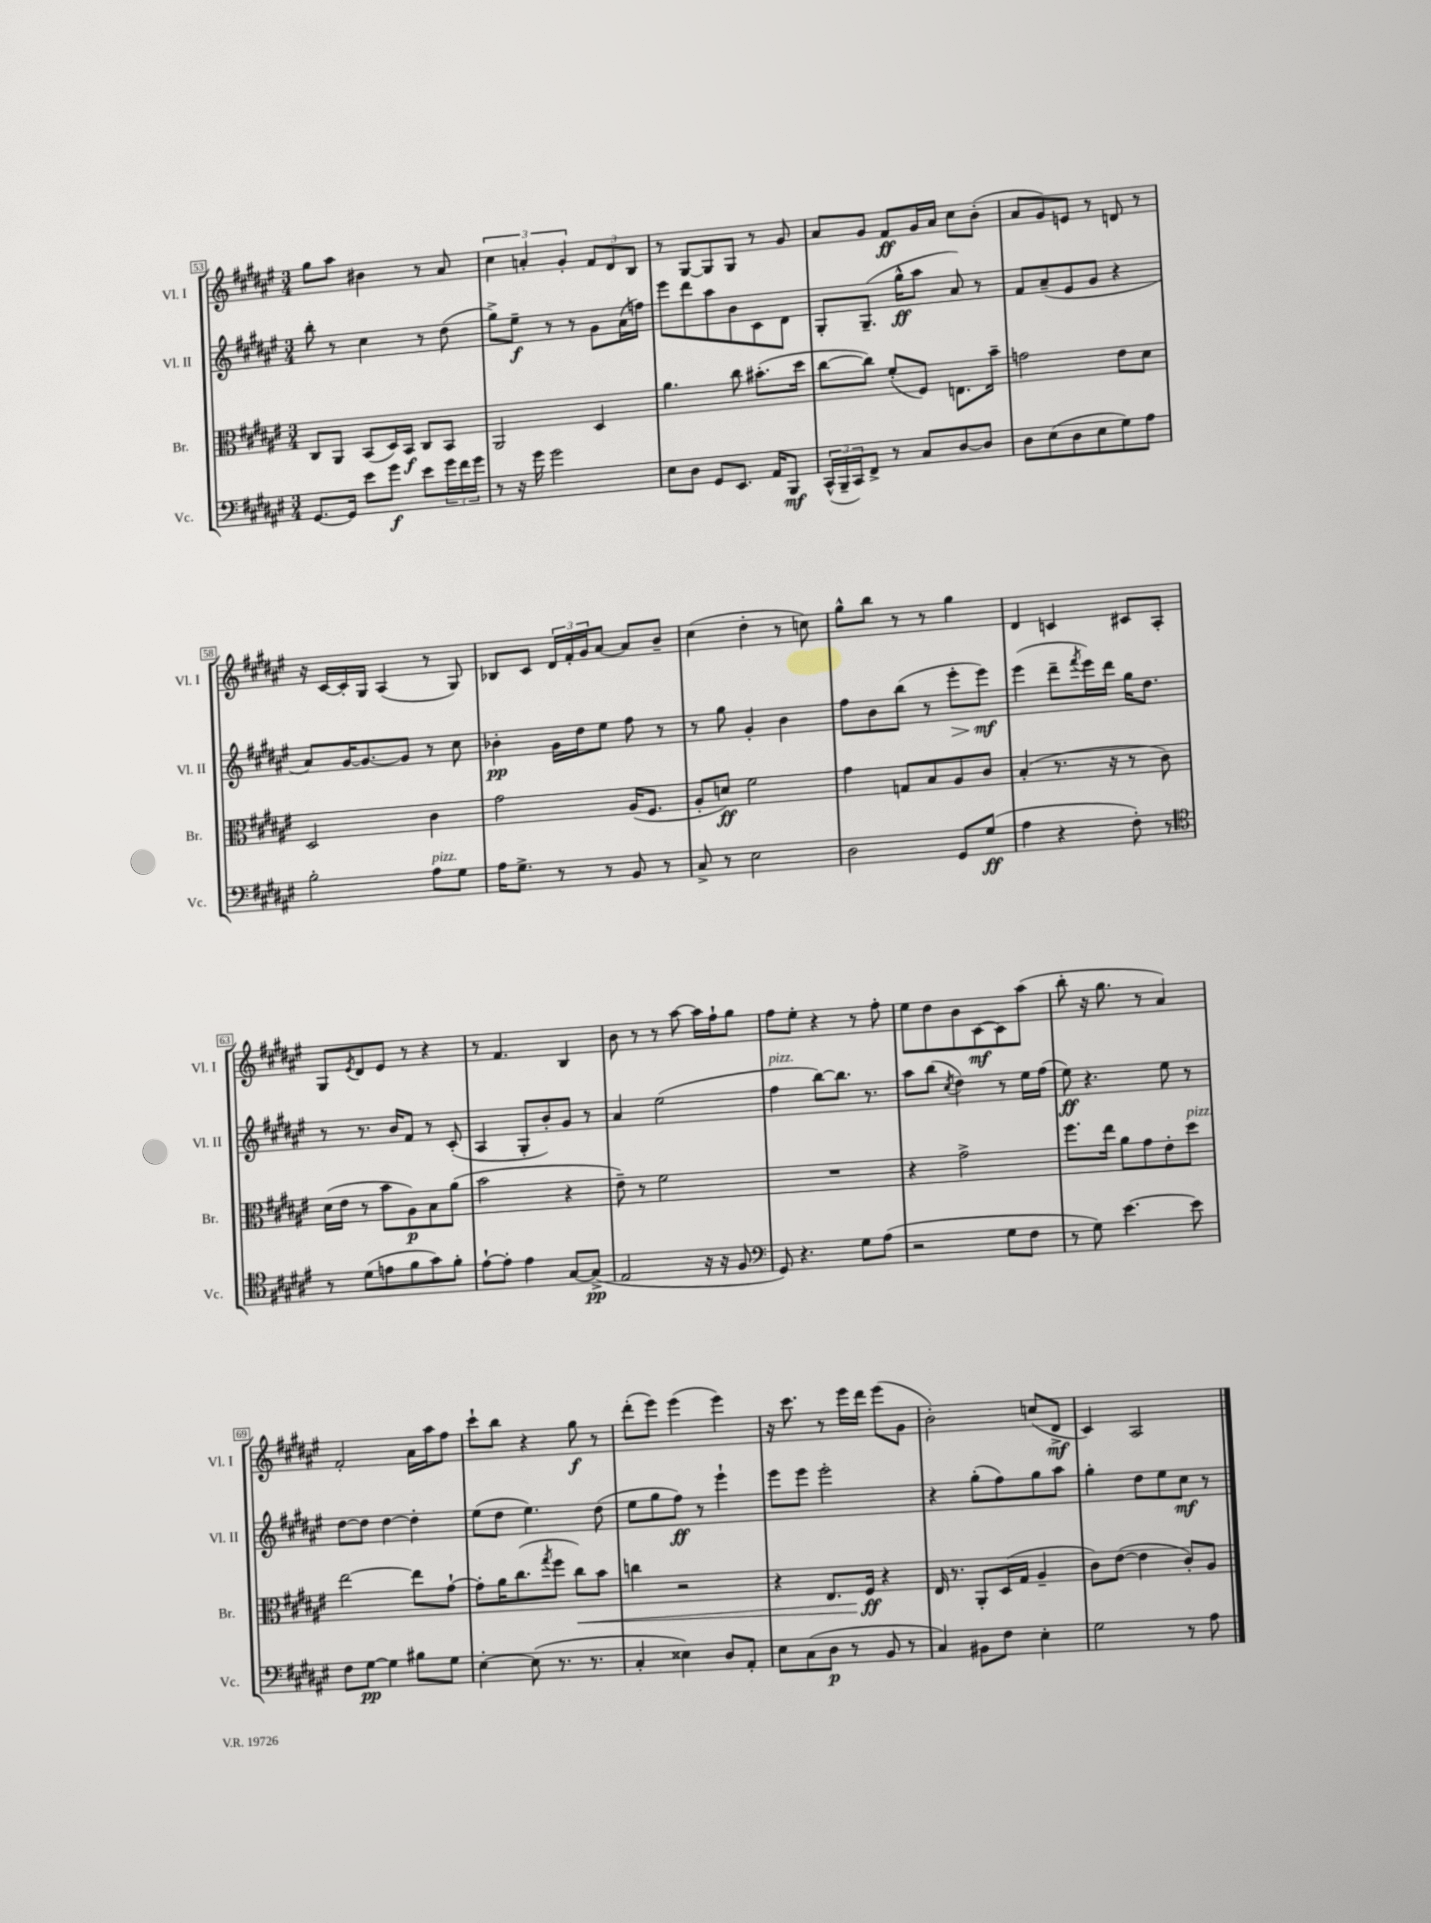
<<
\new StaffGroup <<
\new Staff = "s0" \with { instrumentName = "Vl. I" shortInstrumentName = "Vl. I" } {
    \clef treble \key fis \major \numericTimeSignature \time 3/4
    gis''8 ais''8 bis'4 r8 ais'8 |
    \tuplet 3/2 { cis''4 a'4-. gis'4-. } \tuplet 3/2 { fis'8 dis'8 b8 } |
    r8 gis8~ gis8 gis8 r8 gis'8 |
    ais'8 gis'8 fis'8\ff gis'16 ais'16 cis''8 b'8-.( |
    ais'8 gis'8) e'8 r8 d'8 r8 |
    r16 cis'16~ cis'16-. gis16 ais4( r8 gis8) |
    bes8 cis'8 \tuplet 3/2 { dis'16 fis'16-. gis'16 } ais'8~ ais'8 b'8-- |
    cis''4( dis''4-. r8 c''8) |
    gis''8-^ b''8 r8 r8 gis''4 |
    dis'4 c'4 cis'8 ais8-. |
    gis8 \acciaccatura { eis'8 } dis'8 eis'8 r8 r4 |
    r8 fis'4. b4 |
    b'8 r8 r8 ais''8~ ais''16 fis''16-! gis''8 |
    fis''8 eis''8-. r4 r8 fis''8-. |
    eis''8 dis''8 b'8 cis'8~\mf cis'8 ais''8( |
    b''8-. r16 gis''8. r8 ais'4) |
    fis'2-. ais'16 ais''16 fis''8 |
    cis'''8-! b''8 r4 gis''8\f r8 |
    dis'''8-.( eis'''8) eis'''4( eis'''4) |
    r16 cis'''8. r8 eis'''16 dis'''16 eis'''8( gis'8 |
    b'2-.) c''8( dis'8->\mf |
    cis'4) ais2 \bar "|." |
}
\new Staff = "s1" \with { instrumentName = "Vl. II" shortInstrumentName = "Vl. II" } {
    \clef treble \key fis \major \numericTimeSignature \time 3/4
    b''8-. r8 cis''4 r8 dis''8( |
    gis''8->) eis''8--\f r8 r8 gis'8 ais'16( f''16) |
    eis'''8 dis'''8 ais''8 b'8 cis'8 dis'8 |
    gis8-. gis8.--( gis''16-^\ff ais''8 ais'8) r8 |
    fis'8 ais'8--( eis'8 gis'8 r4 |
    ais'8) gis'16~ gis'8.~ gis'8 r8 cis''8 |
    bes'4-.\pp gis'16 dis''16 eis''8 fis''8 r8 |
    r8 gis''8 gis'4-. b'4 |
    fis''8 b'8 b''8( r8 eis'''8-.\> eis'''8\mf\!) |
    eis'''4( dis'''8-- \acciaccatura { fis'''8 } eis'''16) dis'''16 gis''16 dis''8. |
    r8 r8. b'16 fis'8 r8 cis'8-.( |
    ais4 gis8-. b'8-.) gis'8 r8 |
    ais'4 eis''2( |
    fis''4^\markup { \italic "pizz." } b''8~) b''8. r8. |
    ais''8 b''8( \acciaccatura { cis''8 } dis''4) r8 eis''16 fis''16( |
    eis''8\ff) r4. eis''8 r8 |
    dis''8~ dis''8 dis''4~ dis''4-. |
    eis''8( dis''8 eis''4.) dis''8( |
    eis''8 gis''8 fis''8\ff) r8 eis'''4-! |
    eis'''8 eis'''8 eis'''2-. |
    r4 gis''8-.( fis''8) gis''8 ais''8 |
    gis''4-. dis''8 eis''8 cis''8\mf r8 \bar "|." |
}
\new Staff = "s2" \with { instrumentName = "Br." shortInstrumentName = "Br." } {
    \clef alto \key fis \major \numericTimeSignature \time 3/4
    cis8 ais,8 b,8( dis16) b,16\f cis8 b,8 |
    ais,2 dis4 |
    ais'4. cis''8 bis'8.-.( dis''16 |
    cis''8~ cis''8) fis'8-.( fis8) e8. b'16-- |
    g'2 eis'8 dis'8 |
    dis2 cis'4 |
    gis'2 ais16( fis8. |
    ais8-. d'8\ff) fis'2 |
    gis'4 g8 b8 ais8 cis'8 |
    b4-.( r8. r16 r8 cis'8) |
    dis'16( eis'16 r8 b'8 ais8\p) b8 ais'8( |
    b'2 r4 |
    eis'8--) r8 fis'2 |
    R2. |
    r4 gis'2-> |
    fis''8. eis''16 ais'8 gis'8 eis'8-. dis''8^\markup { \italic "pizz." } |
    eis''2~ eis''8 gis'8~-! |
    gis'8-. ais'16 cis''8.( \acciaccatura { gis''8 } fis''8 cis''8\<) b'8 |
    c''4 r2 |
    r4 eis8. fis16\ff\! r4 |
    eis16 r8. ais,8-. dis16( gis16 ais4-- |
    cis'8) eis'8~( eis'4 cis'8-.) ais8 \bar "|." |
}
\new Staff = "s3" \with { instrumentName = "Vc." shortInstrumentName = "Vc." } {
    \clef bass \key fis \major \numericTimeSignature \time 3/4
    gis,8.~ gis,16 eis'8 gis'8\f eis'8 \tuplet 3/2 { gis'16 fis'16 gis'16 } |
    r8 r16 gis'16 gis'2 |
    eis8 dis8 gis,8 eis,8. ais,16 b,,8\mf |
    \tuplet 3/2 { cis,16-^( b,,16-- cis,16) } fis,8-> r8 cis8 dis8~ dis8 |
    dis8 eis8( dis8 eis8 gis8) ais8 |
    b2-. ais8^\markup { \italic "pizz." } gis8 |
    ais16 gis8.-> r8 r8 b,8 r8 |
    cis8-> r8 eis2 |
    dis2 gis,8 gis8\ff( |
    ais4 r4 fis8-.) r8 |
    \clef tenor r8 dis'8( e'8 fis'8 gis'8) fis'8-. |
    eis'8~-! eis'8-. eis'4 gis8~ gis8->\pp( |
    eis2 r16 r16 fis8 |
    \clef bass gis,8) r4. gis8 ais8( |
    r2 gis8 fis8 |
    r8 gis8) eis'4.~ eis'8 |
    fis8 gis8~\pp gis4 bis8 gis8 |
    eis4~-. eis8( r8. r8. |
    cis4-. eisis4) dis8 ais,8-. |
    eis8 cis8( dis8\p r8 b,8 r8 |
    cis4) bis,8 fis8 eis4-. |
    gis2 r8 ais8 \bar "|." |
}
>>
>>
\layout { \context { \Score currentBarNumber = #53 \override BarNumber.stencil = #(make-stencil-boxer 0.1 0.3 ly:text-interface::print) } }
